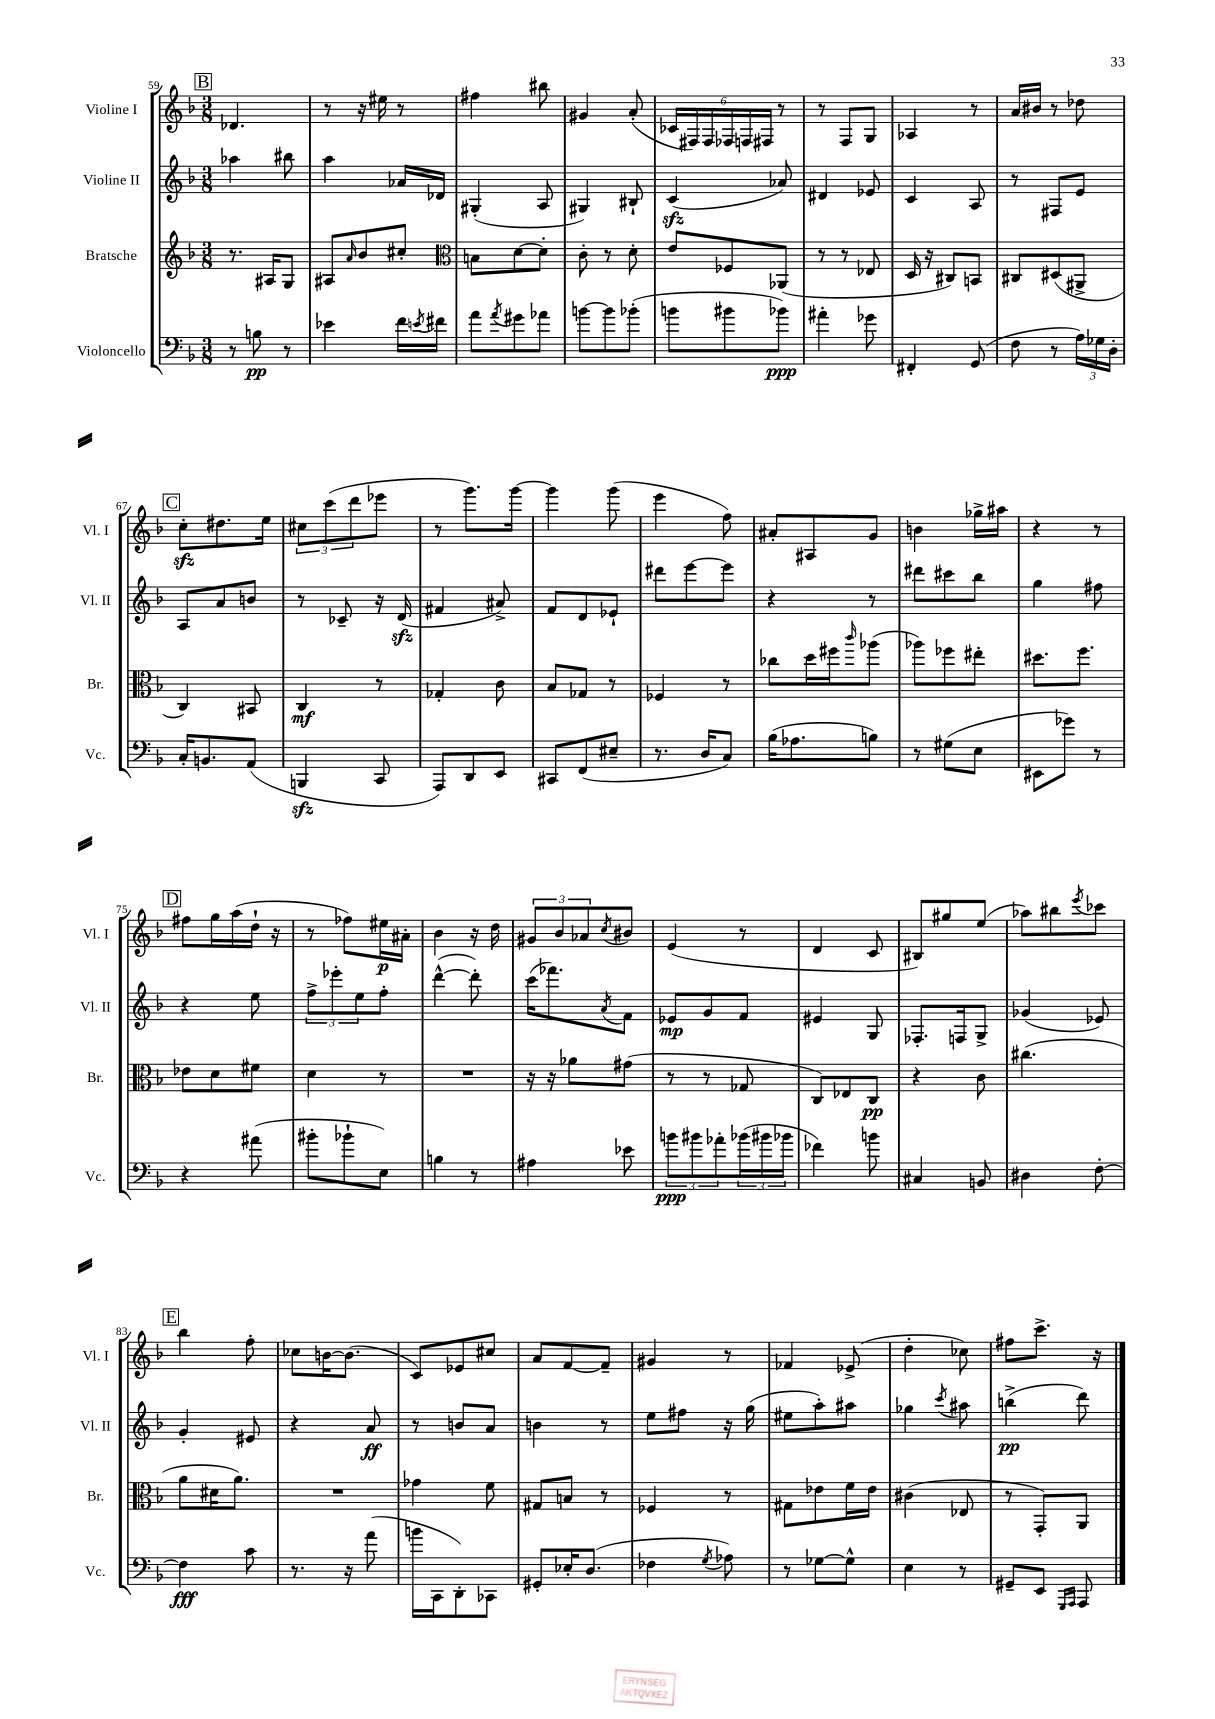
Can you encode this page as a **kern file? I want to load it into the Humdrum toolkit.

**kern	**dynam	**kern	**dynam	**kern	**dynam	**kern	**dynam
*part4	*part4	*part3	*part3	*part2	*part2	*part1	*part1
*staff4	*staff4	*staff3	*staff3	*staff2	*staff2	*staff1	*staff1
*I"Violoncello	*	*I"Bratsche	*	*I"Violine II	*	*I"Violine I	*
*I'Vc.	*	*I'Br.	*	*I'Vl. II	*	*I'Vl. I	*
*clefF4	*	*clefG2	*	*clefG2	*	*clefG2	*
*k[b-]	*	*k[b-]	*	*k[b-]	*	*k[b-]	*
*M3/8	*	*M3/8	*	*M3/8	*	*M3/8	*
!!LO:REH:place=s1:t=B
=59	=59	=59	=59	=59	=59	=59	=59
8r	.	8.r	.	4aa-X\	.	4.d-X/	.
8Bn\	pp	.	.	.	.	.	.
.	.	16A#X/KL	.	.	.	.	.
8r	.	8G/J	.	8bb#X\	.	.	.
=60	=60	=60	=60	=60	=60	=60	=60
4e-X\	.	8A#X/L	.	4aa\	.	8r	.
.	.	16qqa/	.	.	.	.	.
.	.	8b-/	.	.	.	16r	.
.	.	.	.	.	.	16ee#X\	.
16f\LL	.	8cc#X'/J	.	16a-X/LL	.	8r	.
8qen/	.	.	.	.	.	.	.
16f#X\JJ	.	.	.	16d-X/JJ	.	.	.
=61	=61	=61	=61	=61	=61	=61	=61
*	*	*clefC3	*	*	*	*	*
8a\L	.	8Bn\L	.	(4G#X'/	.	4ff#X\	.
8qa/	.	.	.	.	.	.	.
8g#X\	.	[8d\	.	.	.	.	.
8a-X\J	.	8d'\J]	.	8A/	.	8bb#X\	.
=62	=62	=62	=62	=62	=62	=62	=62
[8bn\L	.	8c'\	.	4G#X/)	.	4g#X/	.
8b\]	.	8r	.	.	.	.	.
(8b-X'\J	.	8d'\	.	8B#X`/	.	(8a'/	.
=63	=63	=63	=63	=63	=63	=63	=63
8bn\L	.	8e/L	.	(4czz/	.	24c-X/LL	.
.	.	.	.	.	.	24F#X/)	.
.	.	.	.	.	.	24F#/	.
8b#X\	.	8F-X/	.	.	.	24F-X/	.
.	.	.	.	.	.	24Fn/	.
.	.	.	.	.	.	24F#X/JJ	.
8b-X\J)	ppp	(8AA-X/J	.	8a-X/)	.	8r	.
=64	=64	=64	=64	=64	=64	=64	=64
4a#X'\	.	8r	.	4d#X/	.	8r	.
.	.	8r	.	.	.	8F/L	.
8g-X\	.	8E-X/	.	8e-X/	.	8G/J	.
=65	=65	=65	=65	=65	=65	=65	=65
4FF#X'/	.	16D/	.	4c/	.	4A-X/	.
.	.	16r	.	.	.	.	.
.	.	8C#X/L)	.	.	.	.	.
(8GG/	.	8BBn/J	.	8A/	.	8r	.
=66	=66	=66	=66	=66	=66	=66	=66
8F\	.	8C#X/L	.	8r	.	16a/LL	.
.	.	.	.	.	.	16b#X/JJ	.
8r	.	(8D#X/	.	8F#X/L	.	8r	.
24A\LL)	.	8AA#X^/J	.	8e/J	.	8dd-X\	.
24G-X\	.	.	.	.	.	.	.
24D'\JJ	.	.	.	.	.	.	.
!!LO:LB:g=z
!!LO:REH:place=s1:t=C
=67	=67	=67	=67	=67	=67	=67	=67
16C'/KL	.	4C/)	.	8A/L	.	8cczz'\L	.
8.BBn/	.	.	.	.	.	.	.
.	.	.	.	8a/	.	8.dd#X\	.
(8AA/J	.	8BB#X/	.	8bn/J	.	.	.
.	.	.	.	.	.	16ee\Jk	.
=68	=68	=68	=68	=68	=68	=68	=68
4BBBnzz/	.	4C/	mf	8r	.	12cc#X\L	.
.	.	.	.	.	.	(12ccc\	.
.	.	.	.	8c-X~/	.	.	.
.	.	.	.	.	.	12ddd\	.
8CC/	.	8r	.	16r	.	8eee-X\J	.
.	.	.	.	(16dzz/	.	.	.
=69	=69	=69	=69	=69	=69	=69	=69
8AAA/L)	.	4G-X'/	.	4f#X/	.	8r	.
8DD/	.	.	.	.	.	8.ggg\L)	.
8EE/J	.	8c\	.	8a#X^/)	.	.	.
.	.	.	.	.	.	[16ggg\Jk	.
=70	=70	=70	=70	=70	=70	=70	=70
8CC#X/L	.	8B-/L	.	8f/L	.	4ggg\]	.
(8FF/	.	8G-X/J	.	8d/	.	.	.
8E#X~/J	.	8r	.	8e-X`/J	.	(8ggg\	.
=71	=71	=71	=71	=71	=71	=71	=71
8.r	.	4F-X/	.	8ddd#X\L	.	4eee\	.
.	.	.	.	[8eee\	.	.	.
16D/KL	.	.	.	.	.	.	.
8C/J)	.	8r	.	8eee\J]	.	8ff\)	.
=72	=72	=72	=72	=72	=72	=72	=72
(16B-\KL	.	8cc-X\L	.	4r	.	8a#X'/L	.
8.A-X\	.	.	.	.	.	.	.
.	.	16dd\L	.	.	.	8A#X/	.
.	.	16ff#X\J	.	.	.	.	.
.	.	16qqccc/	.	.	.	.	.
8Bn\J)	.	(8aa-X\J	.	8r	.	8g/J	.
=73	=73	=73	=73	=73	=73	=73	=73
8r	.	8aa-X\L)	.	8ddd#X\L	.	4bn\	.
(8G#X\L	.	8ff-X\	.	8ccc#X\	.	.	.
8E\J	.	8ee#X'\J	.	8bb-\J	.	16gg-X^\LL	.
.	.	.	.	.	.	16aa#X\JJ	.
=74	=74	=74	=74	=74	=74	=74	=74
8EE#X\L	.	8.dd#X\L	.	4gg\	.	4r	.
8g-X\J)	.	.	.	.	.	.	.
.	.	8.ff\J	.	.	.	.	.
8r	.	.	.	8ff#X\	.	8r	.
!!LO:LB:g=z
!!LO:REH:place=s1:t=D
=75	=75	=75	=75	=75	=75	=75	=75
4r	.	8e-X\L	.	4r	.	8ff#X\L	.
.	.	8d\	.	.	.	16gg\L	.
.	.	.	.	.	.	(16aa\	.
(8a#X\	.	8f#X\J	.	8ee\	.	16dd`\JJ	.
.	.	.	.	.	.	16r	.
=76	=76	=76	=76	=76	=76	=76	=76
8b#X'\L	.	4d\	.	12ff^\L	.	8r	.
.	.	.	.	12eee-X'\	.	.	.
8b-X`\	.	.	.	.	.	8ff-X\L)	.
.	.	.	.	12ee\	.	.	.
8E\J)	.	8r	.	8ff'\J	.	16ee#X\L	p
.	.	.	.	.	.	16a#X'\JJ	.
=77	=77	=77	=77	=77	=77	=77	=77
4Bn\	.	4.r	.	([4ddd^^\	.	4b-\	.
8r	.	.	.	8ddd'\])	.	16r	.
.	.	.	.	.	.	16dd\	.
=78	=78	=78	=78	=78	=78	=78	=78
4A#X\	.	16r	.	(16ccc\KL	.	12g#X/L	.
.	.	16r	.	8.fff-X\)	.	.	.
.	.	.	.	.	.	12b-/	.
.	.	8a-X\L	.	.	.	.	.
.	.	.	.	.	.	12a-X/	.
.	.	.	.	8qa/	.	8qcc/	.
8e-X\	.	(8g#X\J	.	8f\J	.	8b#X/J	.
=79	=79	=79	=79	=79	=79	=79	=79
12bn\L	ppp	8r	.	8e-X/L	mp	(4e/	.
12b#X\	.	.	.	.	.	.	.
.	.	8r	.	8g/	.	.	.
12a-X'\	.	.	.	.	.	.	.
(24b-X\L	.	8G-X/	.	8f/J	.	8r	.
24b#X\	.	.	.	.	.	.	.
24b-X\JJ	.	.	.	.	.	.	.
=80	=80	=80	=80	=80	=80	=80	=80
4f-X\)	.	8C/L)	.	4e#X/	.	4d/	.
.	.	8E-X/	.	.	.	.	.
8bn\	.	8C/J	pp	8G/	.	8c/	.
=81	=81	=81	=81	=81	=81	=81	=81
4C#X/	.	4r	.	8.F-X'/L	.	8B#X/L)	.
.	.	.	.	.	.	8gg#X/	.
.	.	.	.	16Fn/k	.	.	.
8BBn/	.	8c\	.	8G^/J	.	(8ee/J	.
=82	=82	=82	=82	=82	=82	=82	=82
4D#X\	.	(4.cc#X\	.	(4g-X/	.	8aa-X\L)	.
.	.	.	.	.	.	8bb#X\	.
.	.	.	.	.	.	8qeee/	.
[8F'\	.	.	.	8e-X/)	.	8ccc-X\J	.
!!LO:LB:g=z
!!LO:REH:place=s1:t=E
=83	=83	=83	=83	=83	=83	=83	=83
4F\]	fff	8a\L	.	4g'/	.	4bb-\	.
.	.	16d#X\K	.	.	.	.	.
.	.	8.a\J)	.	.	.	.	.
8c\	.	.	.	8e#X/	.	8ff'\	.
=84	=84	=84	=84	=84	=84	=84	=84
8.r	.	4.r	.	4r	.	8cc-X\L	.
.	.	.	.	.	.	[16bn\K	.
16r	.	.	.	.	.	(8.b\J]	.
(8a\	.	.	.	8a/	ff	.	.
=85	=85	=85	=85	=85	=85	=85	=85
16bn\LL	.	4g-X\	.	8r	.	8c/L)	.
16CC\J	.	.	.	.	.	.	.
8DD'\)	.	.	.	8bn/L	.	8e-X/	.
8CC-X\J	.	8f\	.	8a/J	.	8cc#X/J	.
=86	=86	=86	=86	=86	=86	=86	=86
8GG#X'/L	.	8G#X/L	.	4bn\	.	8a/L	.
16E-X'/K	.	8Bn/J	.	.	.	[8f/	.
(8.D/J	.	.	.	.	.	.	.
.	.	8r	.	8r	.	8f~/J]	.
=87	=87	=87	=87	=87	=87	=87	=87
4F-X\	.	4F-X/	.	8ee\L	.	4g#X/	.
.	.	.	.	8ff#X\J	.	.	.
8qG/	.	.	.	.	.	.	.
8A-X\)	.	8r	.	16r	.	8r	.
.	.	.	.	(16gg\	.	.	.
=88	=88	=88	=88	=88	=88	=88	=88
8r	.	8G#X\L	.	8ee#X\L	.	4f-X/	.
[8G-X\L	.	8e-X\	.	8aa'\)	.	.	.
8G-^^\J]	.	16f\L	.	8aa#X\J	.	(8e-X^/	.
.	.	16e-\JJ	.	.	.	.	.
=89	=89	=89	=89	=89	=89	=89	=89
4E\	.	(4c#X\	.	4gg-X\	.	4dd'\	.
.	.	.	.	8qccc/	.	.	.
8r	.	8E-X/	.	8aa#X\	.	8cc-X\)	.
=90	=90	=90	=90	=90	=90	=90	=90
8GG#X~/L	.	8r	.	(4bbn^\	pp	8ff#X\L	.
8EE/J	.	8GG'/L)	.	.	.	8.ccc^\J	.
16qqGGG/LL	.	.	.	.	.	.	.
16qqAAA/JJ	.	.	.	.	.	.	.
8AAA/	.	8AA/J	.	8ddd\)	.	.	.
.	.	.	.	.	.	16r	.
==	==	==	==	==	==	==	==
*-	*-	*-	*-	*-	*-	*-	*-
